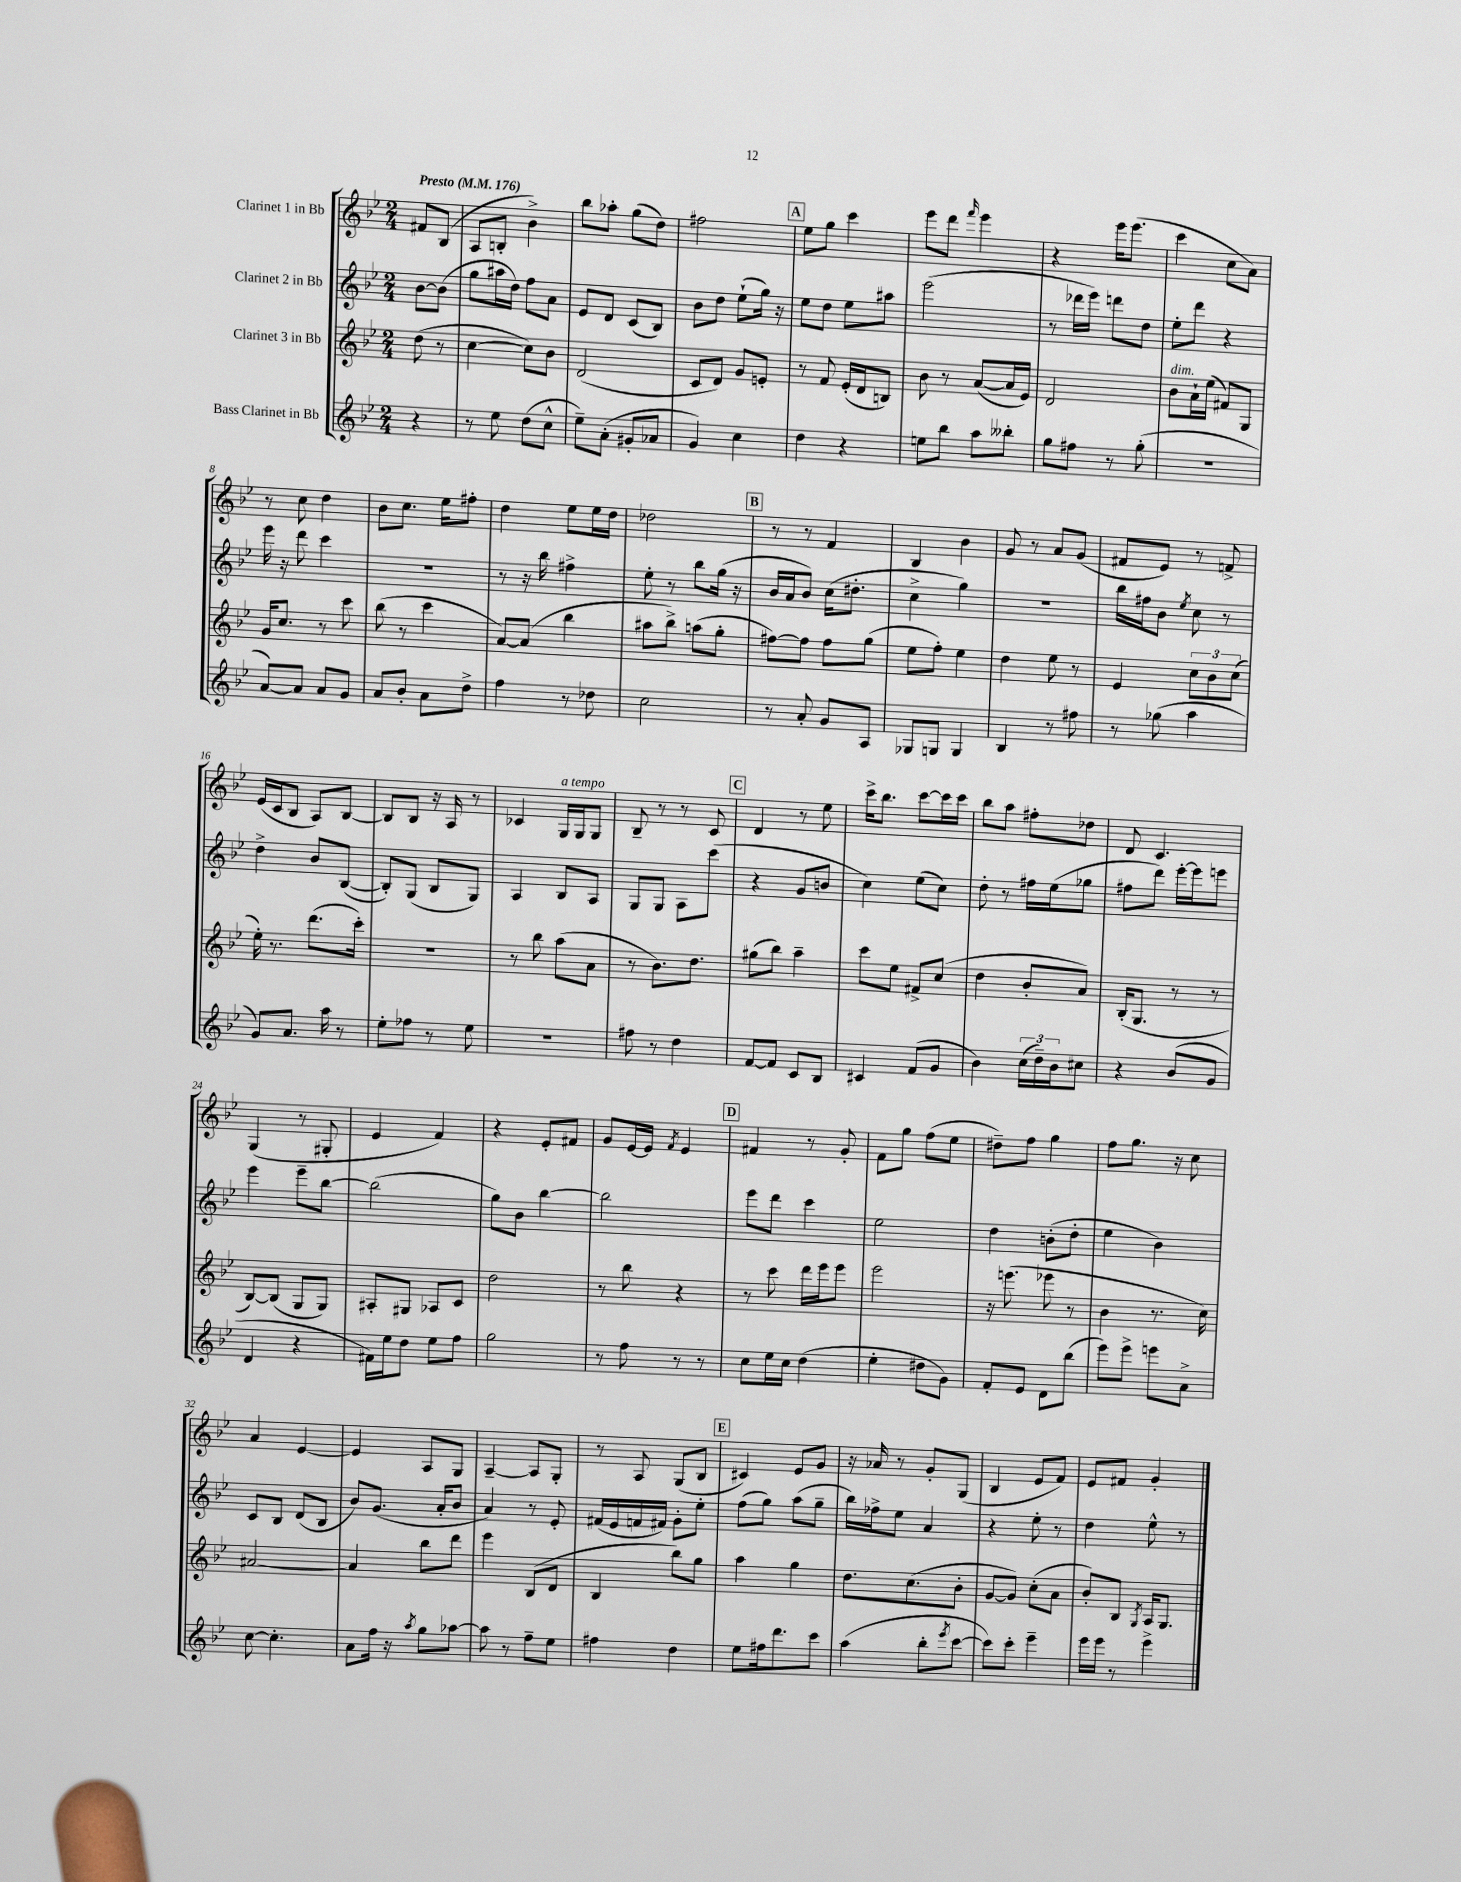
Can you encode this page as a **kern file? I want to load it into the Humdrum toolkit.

**kern	**kern	**kern	**kern
*part4	*part3	*part2	*part1
*staff4	*staff3	*staff2	*staff1
*I"Bass Clarinet in Bb	*I"Clarinet 3 in Bb	*I"Clarinet 2 in Bb	*I"Clarinet 1 in Bb
*clefG2	*clefG2	*clefG2	*clefG2
*k[b-e-]	*k[b-e-]	*k[b-e-]	*k[b-e-]
*M2/4	*M2/4	*M2/4	*M2/4
*MM176	*MM176	*MM176	*MM176
=	=	=	=
!	!	!	!LO:TX:a:B:t=Presto
4r	(8dd\	[8b-\L	8f#X/L
.	8r	(8b-\J]	(8B-/J
=1	=1	=1	=1
8r	[4cc\	8gg\L	8A/L
8ee-\	.	16aa#X\L	8Bn'/J
.	.	16dd\JJ)	.
(8dd\L	8cc\L])	8ff\L	4b-^\)
8cc^^\J	8b-\J	8a\J	.
=2	=2	=2	=2
8ee-~\L)	(2d/	8e-/L	8bb-\L
(8a'\J	.	8d/J	8aa-X'\J
8g#X'/L	.	(8c/L	(8gg\L
8a-X/J	.	8B-/J)	8dd\J)
=3	=3	=3	=3
4g/)	8c/L	8b-\L	2ff#X\
.	8d/J)	8dd\J	.
4cc\	8g/L	(8ee-`\L	.
.	8en'/J	16gg\Jk)	.
.	.	16r	.
!!LO:REH:place=s1:t=A
=4	=4	=4	=4
4dd\	8r	8ee-\L	8ee-\L
.	8f/	8dd\J	8gg\J
4r	(16e-'/LL	8ee-\L	4ccc\
.	16d/J	.	.
.	8Bn/J)	8aa#X\J	.
=5	=5	=5	=5
8een\L	8b-\	(2eee-\	8eee-\L
8bb-\J	8r	.	8ddd\J
.	.	.	16qqfff/
8aa\L	([8a/L	.	4eee-\
8bb--X'\J	16a/L]	.	.
.	16e-/JJ)	.	.
=6	=6	=6	=6
8gg\L	2d/	8r	4r
8ff#X\J	.	16ddd-X\LL	.
.	.	16eee-\JJ)	.
8r	.	8dddn\L	16eee-\KL
.	.	.	(8.eee-\J
(8gg'\	.	8dd\J	.
=7	=7	=7	=7
!	!LO:TX:a:i:t=dim.	!	!
2r	8b-\L	8ee-'\L	4ccc\
.	16a`\L	8ddd\J	.
.	(16ee-\JJ	.	.
.	8f#X/L)	4r	8cc\L
.	8G/J	.	8a\J)
!!LO:LB:g=z
=8	=8	=8	=8
[8a/L)	16g/KL	16eee-\	8r
.	8.cc/J	16r	.
8a/J]	.	8ddd\	8cc\
8a/L	8r	4ccc\	4dd\
8g/J	8ccc\	.	.
=9	=9	=9	=9
8a/L	(8bb-\	2r	8b-\L
8b-'/J	8r	.	8.cc\J
8a\L	4ccc\	.	.
.	.	.	16ee-\KL
8dd^\J	.	.	8ff#X'\J
=10	=10	=10	=10
4ff\	[8a/L)	8r	4dd\
.	(8a/J]	16r	.
.	.	16bb-\	.
8r	4bb-\	4ff#X^\	8ee-\L
8dd-X\	.	.	16ee-\L
.	.	.	16dd\JJ
=11	=11	=11	=11
2cc\	8aa#X\L	8ee-'\	2dd-X\
.	8bb-^\J)	8r	.
.	(8aan\L	8bb-\L	.
.	8gg'\J	(16gg\Jk	.
.	.	16r	.
!!LO:REH:place=s1:t=B
=12	=12	=12	=12
8r	[8ff#X\L)	16b-/LL	8r
.	.	16a/J	.
8a'/	8ff#\J]	8b-/J)	8r
8g/L	8ff#\L	(16cc\KL	4f/
.	.	8.dd#X'\J	.
8A/J	(8gg\J	.	.
=13	=13	=13	=13
8G-X/L	8ee-\L	4cc^\	4B-/
8Gn/J	8ff'\J)	.	.
4G/	4ee-\	4gg\)	4b-\
=14	=14	=14	=14
4B-/	4dd\	2r	8g/
.	.	.	8r
8r	8ee-\	.	8a/L
8ff#X\	8r	.	(8g/J
=15	=15	=15	=15
8r	4e-/	16bb-\LL	8f#X/L
.	.	16ff#X\J	.
(8gg-X\	.	8b-\J	8e-/J)
.	.	8qee-/	.
4aa\	12cc\L	8cc\	8r
.	12b-\	.	.
.	.	8r	8fn^/
.	(12cc\J	.	.
!!LO:LB:g=z
=16	=16	=16	=16
8g/L)	16ee-'\)	4dd^\	(16e-/LL
.	8.r	.	16c/J
8.a/J	.	.	8B-/J
.	(8.ddd\L	8b-/L	8A/L)
16aa\	.	.	.
8r	.	([8B-/J	[8B-/J
.	16ccc'\Jk)	.	.
=17	=17	=17	=17
8ee-'\L	2r	8B-'/L])	8B-/L]
8ff-X\J	.	(8G/J	8B-/J
8r	.	8B-/L	16r
.	.	.	16A/
8ee-\	.	8G/J)	8r
=18	=18	=18	=18
2r	8r	4A/	4c-X/
.	8bb-\	.	.
!	!	!	!LO:TX:a:i:t=a tempo
.	(8aa\L	8B-/L	16G/LL
.	.	.	16G/J
.	8a\J	8A/J	8G/J
=19	=19	=19	=19
8ff#X\	8r	8G/L	8B-~/
8r	8.b-\L)	8G/J	8r
4dd\	.	8A\L	8r
.	8.dd\J	.	.
.	.	(8ccc\J	8c/
!!LO:REH:place=s1:t=C
=20	=20	=20	=20
[8f/L	(8gg#X\L	4r	4d/
8f/J]	8bb-\J)	.	.
8c/L	4aa~\	8g/L	8r
8B-/J	.	8bn/J	8ee-\
=21	=21	=21	=21
4c#X/	8ccc\L	4cc\)	16ccc^\KL
.	.	.	8.bb-\J
.	8ee-\J	.	.
(8f/L	8f#X^/L	(8ee-\L	[8ccc\L
8g/J	(8cc/J	8cc\J)	16ccc\L]
.	.	.	16ccc\JJ
=22	=22	=22	=22
4b-\)	4dd\	8dd'\	8bb-\L
.	.	8r	8aa\J
(24cc\LL	8b-'/L	16ff#X\LL	8ff#X'\L
24dd~\)	.	.	.
.	.	(16ee-\J	.
24b-\J	.	.	.
8cc#X\J	8a/J)	8gg-X\J	8dd-X\J
=23	=23	=23	=23
4r	(16B-'/KL	8ff#X\L	8d/
.	8.G/J	.	.
.	.	8ddd\J)	4.c/
(8b-/L	8r	[16eee-'\LL	.
.	.	16eee-\J]	.
8g/J	8r	8eeen\J	.
!!LO:LB:g=z
=24	=24	=24	=24
4d/	[8B-/L)	4eee-\	(4G/
.	(8B-/J]	.	.
4r	8G/L	8eee-~\L	8r
.	8G/J)	[8bb-\J	8G#X'/
=25	=25	=25	=25
16f#X\LL)	8A#X'/L	(2bb-\]	4e-/
16ee-\J	.	.	.
8dd\J	8G#X/J	.	.
8ee-\L	8A-X/L	.	4f/)
8ff\J	8c/J	.	.
=26	=26	=26	=26
2gg\	2dd\	8gg\L)	4r
.	.	8b-\J	.
.	.	[4bb-\	8e-'/L
.	.	.	8f#X/J
=27	=27	=27	=27
8r	8r	2bb-\]	8g/L
8ff\	8bb-\	.	[16e-/L
.	.	.	16e-/JJ]
.	.	.	8qf/
8r	4r	.	4e-/
8r	.	.	.
!!LO:REH:place=s1:t=D
=28	=28	=28	=28
8cc\L	8r	8eee-\L	4f#X/
16ee-\L	8ccc\	8ddd\J	.
16cc\JJ	.	.	.
(4dd\	16ddd\LL	4ccc\	8r
.	16eee-\J	.	.
.	8eee-\J	.	8g'/
=29	=29	=29	=29
4ee-'\	2eee-\	2ee-\	8f\L
.	.	.	8gg\J
8dd#X\L	.	.	(8ff\L
8g\J)	.	.	8ee-\J
=30	=30	=30	=30
8f'/L	16r	4dd\	8dd#X~\L)
.	(8.eeen\	.	.
8e-/J	.	.	8ff\J
8d\L	8eee-X\	(8bn'\L	4gg\
(8bb-\J	8r	8dd'\J	.
=31	=31	=31	=31
8eee-\L)	4b-\	4ee-\	8ff\L
8eee-^\J	.	.	8.gg\J
8eeen\L	8.r	4b-\)	.
.	.	.	16r
8a^\J	.	.	8cc\
.	16cc\)	.	.
!!LO:LB:g=z
=32	=32	=32	=32
[8cc\	[2a#X/	8c/L	4a/
4.cc'\]	.	8B-/J	.
.	.	(8d/L	[4e-/
.	.	8B-/J	.
=33	=33	=33	=33
8a\L	4a#/]	8b-/L)	4e-/]
16ff\Jk	.	(8.g/J	.
16r	.	.	.
8qaa/	.	.	.
8gg\L	8bb-\L	.	8A/L
.	.	16a'/KL	.
[8aa-X\J	8ddd\J	8b-/J	8G/J
=34	=34	=34	=34
8aa-\]	4eee-\	4a/)	[4A~/
8r	.	.	.
8ff~\L	(8B-/L	8r	8A/L]
8ee-\J	8d/J	8e-'/	8G'/J
=35	=35	=35	=35
4ff#X\	4B-/	(16f#X/LL	8r
.	.	16e-/	.
.	.	16fn/	8A/
.	.	16f#X/JJ)	.
4dd\	8bb-\L)	8g'\L	(8G/L
.	8gg\J	8ee-'\J	8B-/J
!!LO:REH:place=s1:t=E
=36	=36	=36	=36
8ee-\L	4aa\	(8ff\L	4c#X/)
16ff#X\k	.	8gg\J)	.
8.ddd\	.	.	.
.	4gg\	(8aa\L	8e-/L
8ccc\J	.	8gg~\J	8g/J
=37	=37	=37	=37
(4aa\	8.dd\L	16bb-\LL)	16r
.	.	16ff-X^\J	16a-X/
.	.	8ee-\J	8r
.	(8.cc\	.	.
8bb-'\L	.	4a/	8g'/L
8qeee-/	.	.	.
[8ccc\J	8b-'\J	.	(8G/J
=38	=38	=38	=38
8ccc\L])	[8g/L	4r	4B-/
8ccc'\J	8g/J])	.	.
4eee-~\	(8cc'\L	8ee-'\	8e-/L
.	8a\J	8r	8f/J)
=39	=39	=39	=39
16eee-\LL	8b-'/L)	4dd\	8e-/L
16eee-\JJ	.	.	.
8r	8B-/J	.	8f#X/J
.	8qG/	.	.
4eee-^\	16A/KL	8ee-^^\	4g'/
.	8.G/J	.	.
.	.	8r	.
==	==	==	==
*-	*-	*-	*-
